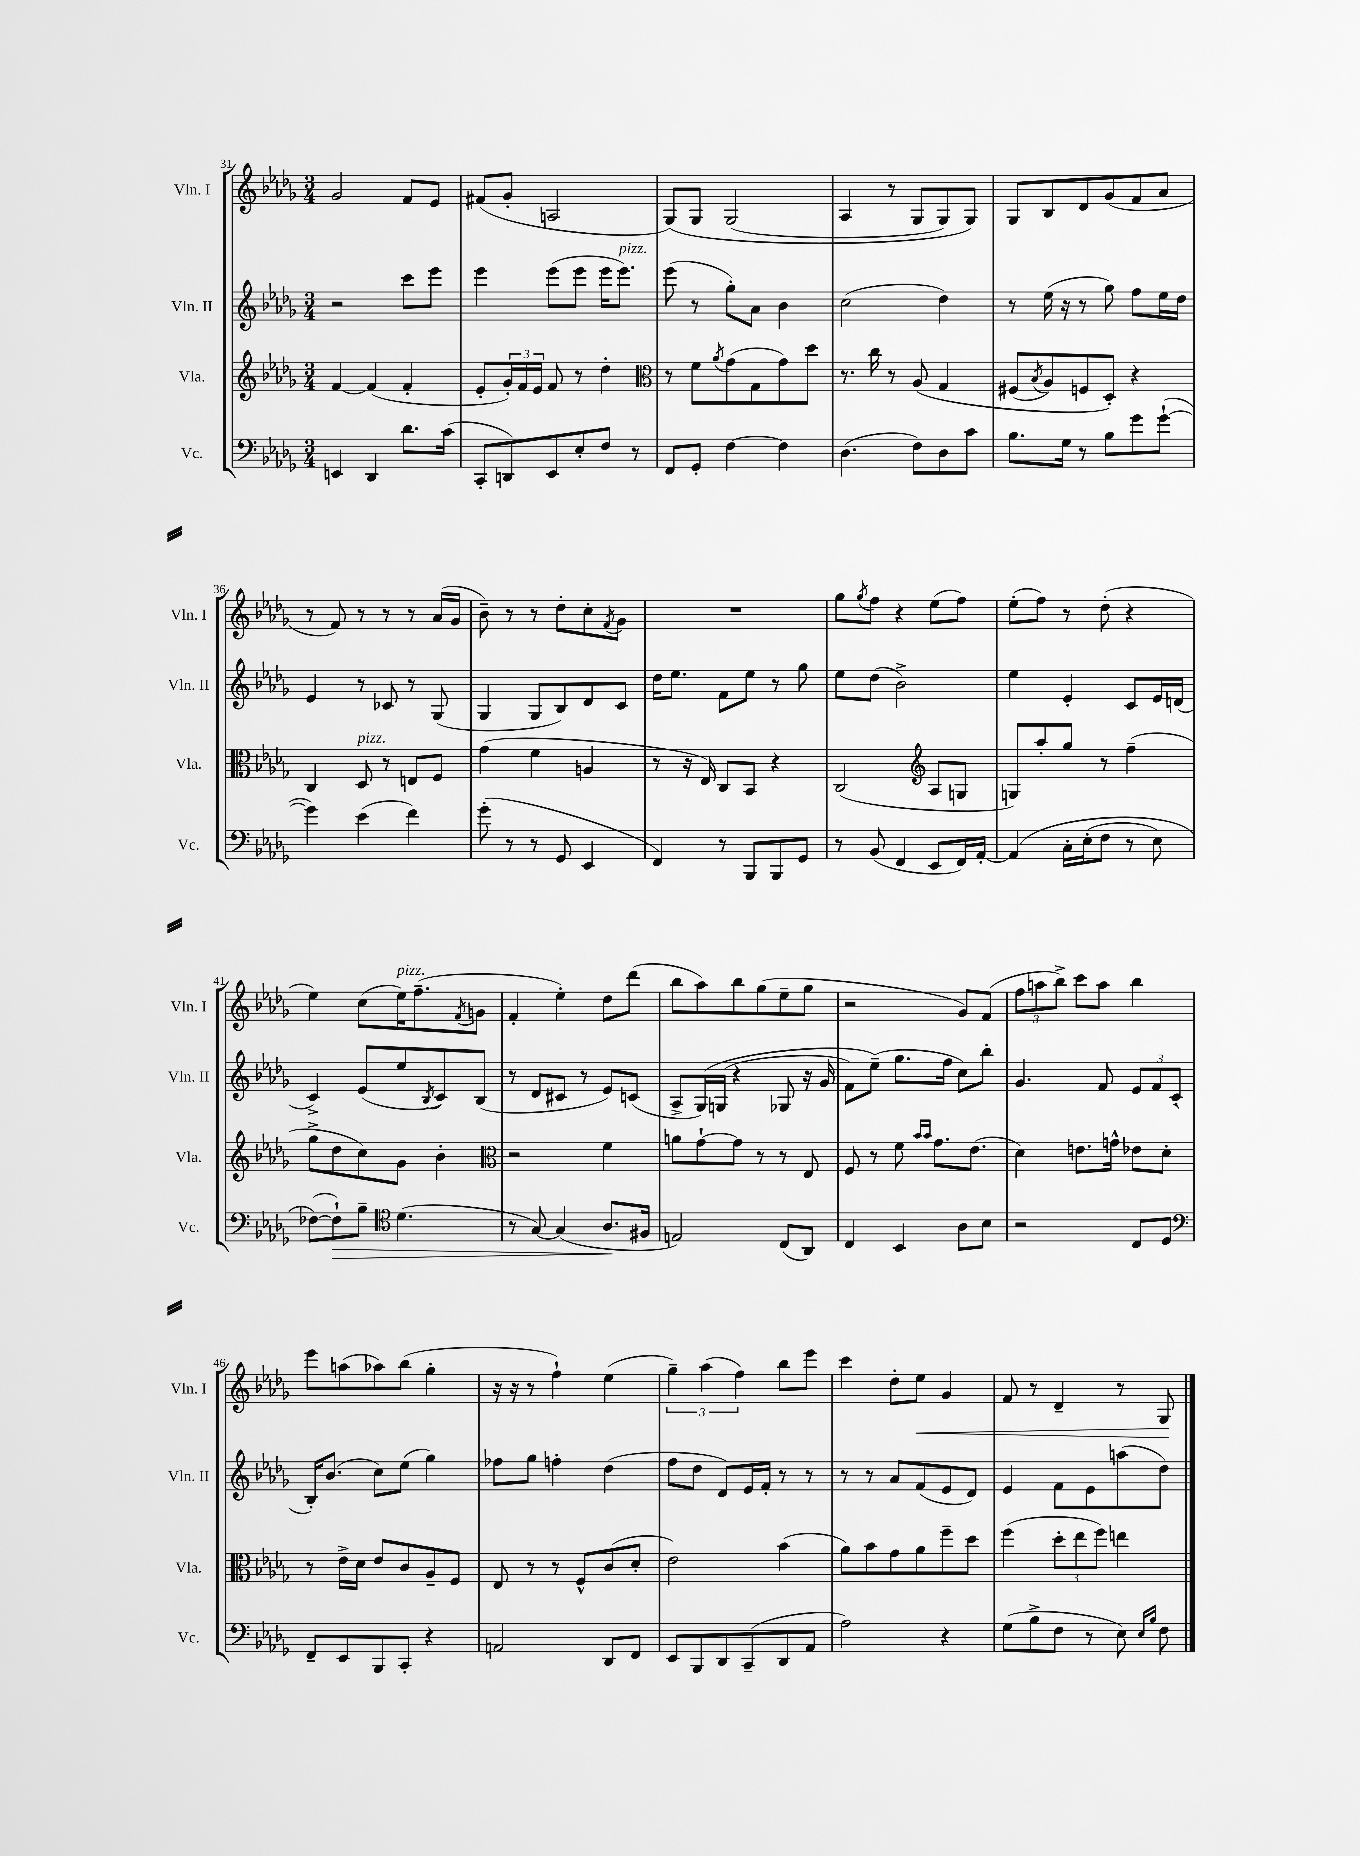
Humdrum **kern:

**kern	**kern	**kern	**kern
*staff4	*staff3	*staff2	*staff1
*clefF4	*clefG2	*clefG2	*clefG2
*k[b-e-a-d-g-]	*k[b-e-a-d-g-]	*k[b-e-a-d-g-]	*k[b-e-a-d-g-]
*M3/4	*M3/4	*M3/4	*M3/4
4EE	[4f	2r	2g-
4DD-	(4f]	.	.
8.d-	4f'	8ccc	8f
.	.	8eee-	8e-
(16c	.	.	.
=	=	=	=
8CC'	8e-'	4eee-	(8f#
8DD)	24g-')	.	8g-'
.	24f	.	.
.	24e-	.	.
8EE-	8f	(8eee-	2A
8E-'	8r	8eee-	.
8F	4dd-'	16eee-	.
.	.	8.eee-)	.
8r	.	.	.
=	=	=	=
*	*clefC3	*	*
8FF	8r	(8eee-	&(8G-)
8GG-'	8f	8r	8G-
.	8qa-	.	.
[4F	(8g-	8gg-')	(2G-
.	8G-	8a-	.
4F]	8g-)	4b-	.
.	8dd-	.	.
=	=	=	=
(4.D-	8.r	(2cc	4A-
.	16cc	.	.
.	8r	.	8r
8F)	&(8A-	.	8G-
8D-	4G-	4dd-)	8G-)
8c	.	.	8G-&)
=	=	=	=
8.B-	(8F#	8r	8G-
.	8qB-	.	.
.	8A-)	(16ee-	8B-
16G-	.	16r	.
8r	8F	8r	8d-
8B-	8D-'&)	8gg-)	(8g-
8g-	4r	8ff	8f
([8g-`	.	16ee-	8a-
.	.	16dd-	.
=	=	=	=
4g-])	4C	4e-	8r
.	.	.	8f)
(4e-	8D-	8r	8r
.	8r	8c-	8r
4f)	8E	8r	8r
.	8F	(8G-	(16a-
.	.	.	16g-
=	=	=	=
(8g-'	(4g-	4G-	8b-~)
8r	.	.	8r
8r	4f	8G-	8r
8GG-	.	8B-)	8dd-'
4EE-	4A	8d-	8cc'
.	.	.	8qf
.	.	8c	8g-
=	=	=	=
4FF)	8r	16dd-	2.r
.	.	8.ee-	.
.	16r	.	.
.	16E-)	.	.
8r	8C	8f	.
8BBB-	8BB-	8ee-	.
8BBB-	4r	8r	.
8GG-	.	8gg-	.
=	=	=	=
8r	(2C	8ee-	8gg-
.	.	.	8qgg-
(8BB-	.	(8dd-	8ff
4FF	.	2b-^)	4r
*	*clefG2	*	*
8EE-	8A-	.	(8ee-
16FF)	8G	.	8ff)
[16AA-'	.	.	.
=	=	=	=
&(4AA-]	8G)	4ee-	(8ee-'
.	8aa-'	.	8ff)
16C'	8gg-	4e-'	8r
(16E-'	.	.	.
8F	8r	.	(8dd-'
8r	(4ff~	8c	4r
8E-)	.	16e-	.
.	.	(16d	.
=	=	=	=
([8F-&)	8gg-^	4c^)	4ee-)
8F-`])	8dd-	.	.
8B-~	8cc)	(8e-	(8cc
*clefC4	*	*	*
(4.d-	8g-	8ee-	16ee-)
.	.	.	(8.ff~
.	.	8qB-	.
.	4b-'	8c)	.
.	.	.	8qf
.	.	(8B-	8g
=	=	=	=
*	*clefC3	*	*
8r	2r	8r	4f'
[8G-)	.	8d-	.
(4G-]	.	8c#	4ee-')
.	.	8r	.
8.A-	4f	8e-)	8dd-
.	.	(8c	(8ddd-
16F#	.	.	.
=	=	=	=
2E)	8a	8A-^	8bb-
.	[8g-`	&(16G-)	8aa-)
.	.	(16G	.
.	8g-]	4r	8bb-
.	8r	.	(8gg-
(8C	8r	8G-	8ee-~
8AA-)	8E-	16r	8gg-
.	.	16g-	.
=	=	=	=
4C	8F	8f)	2r
.	8r	(8ee-~&)	.
4BB-	8f	8.gg-	.
.	16qqb-	.	.
.	16qqb-	.	.
.	8.g-	.	.
.	.	16ff	.
8A-	.	8cc)	8g-)
.	(8.e-	.	.
8B-	.	8bb-'	(8f
=	=	=	=
2r	4d-)	4.g-	12ff
.	.	.	12aa
.	.	.	12bb-^)
.	8.e	.	8ccc
.	.	8f	8aa
.	16g^^	.	.
8C	8e-	12e-	4bb-
.	.	12f	.
8D-	8d-'	.	.
.	.	(12c'	.
=	=	=	=
*clefF4	*	*	*
8FF~	8r	16B-')	8eee-
.	.	(8.b-	.
8EE-	16e-^	.	(8aa
.	16d-	.	.
8BBB-	8e-	8cc)	8aa-)
8CC'	8c	(8ee-	(8bb-
4r	8A-~	4gg-)	4gg-'
.	8F	.	.
=	=	=	=
2AA	8E-	8ff-	16r
.	.	.	16r
.	8r	8gg-	8r
.	8r	4ff'	4ff`)
.	8F^^	.	.
8DD-	(8c	(4dd-	(4ee-
8FF	8d-'	.	.
=	=	=	=
8EE-	2e-)	8ff	6gg-~)
8BBB-	.	8dd-	.
.	.	.	(6aa-
8DD-	.	8d-)	.
.	.	.	6ff)
(8CC~	.	16e-	.
.	.	16f'	.
8DD-	(4b-	8r	8bb-
8AA-	.	8r	8eee-
=	=	=	=
2A-)	8a-)	8r	4ccc
.	8b-	8r	.
.	8g-	8a-	8dd-'
.	8a-	(8f	8ee-
4r	8ff~	8e-	4g-
.	8dd-	8d-)	.
=	=	=	=
(8G-	(4ff	4e-	8f
8B-^	.	.	8r
8F	12dd-'	8f	4d-~
.	12ee-	.	.
8r	.	8e-	.
.	12ff)	.	.
8E-)	4ee	(8aa	8r
16qqE-	.	.	.
16qqB-	.	.	.
8F	.	8dd-)	8G-
==	==	==	==
*-	*-	*-	*-
